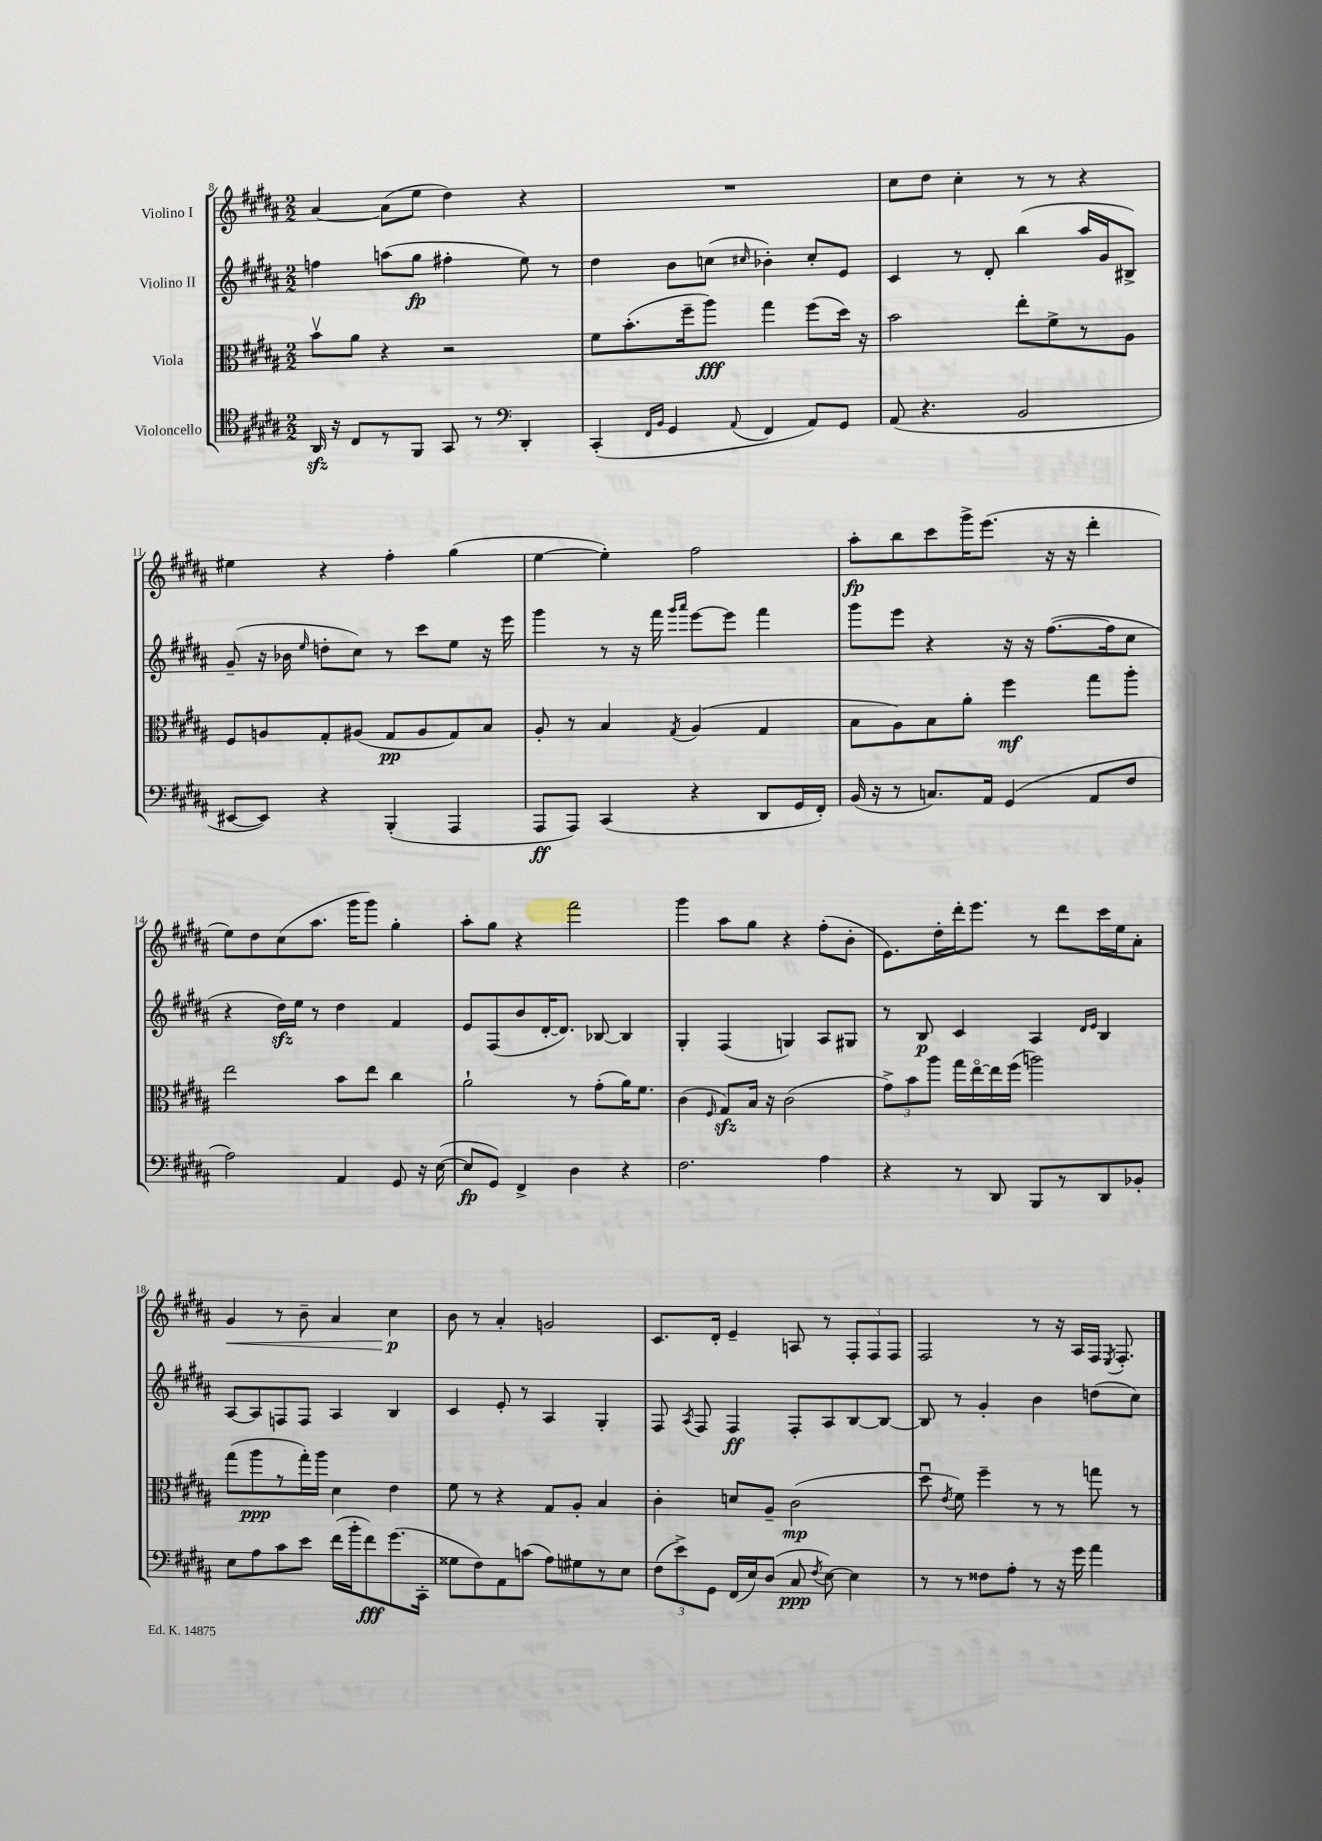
<<
\new StaffGroup <<
\new Staff = "s0" \with { instrumentName = "Violino I" } {
    \clef treble \key b \major \numericTimeSignature \time 2/2
    \autoBeamOff ais'4~ ais'8[( e''8] dis''4) r4 |
    R1 |
    cis''8[ dis''8] cis''4-. r8 r8 r4 |
    eis''4 r4 fis''4-. gis''4( |
    e''4~ e''4-.) fis''2 |
    ais''8[-.\fp b''8 cis'''8 gis'''16-> e'''8.]( r16 r16 dis'''4-. |
    e''8[) dis''8 cis''8( ais''8.] gis'''16[ gis'''8]) gis''4-. |
    ais''8[-. gis''8] r4 fis'''2 |
    gis'''4 ais''8[ gis''8] r4 fis''8[-.( b'8]-. |
    e'8.[) dis''16-. dis'''16-. e'''8.] r8 dis'''8[ cis'''16 e''16 ais'8]-. |
    gis'4\< r8 b'8-- ais'4 cis''4\p\! |
    b'8 r8 ais'4-. g'2 |
    cis'8.[ dis'16]-. e'4-- a8 r8 \tuplet 3/2 { fis8[-. fis8 fis8] } |
    fis2 r8 r16 ais16[ fis16] \acciaccatura { e8 } fis8.-. \bar "|." |
}
\new Staff = "s1" \with { instrumentName = "Violino II" } {
    \clef treble \key b \major \numericTimeSignature \time 2/2
    \autoBeamOff f''4 a''8[( gis''8]\fp fis''4-. e''8) r8 |
    dis''4 b'8[ c''8]( \grace { cis''16 } bes'4-.) cis''8[-. e'8] |
    cis'4 r8 dis'8-. b''4( ais''16[ gis'16 bis8]->) |
    gis'8--( r16 bes'16 \grace { e''16 } d''8[-. cis''8]) r8 cis'''8[ e''8] r16 e'''16 |
    gis'''4 r8 r16 fis'''16 \grace { gis'''16[ ais'''16] } e'''8[~ e'''8] fis'''4 |
    gis'''8[ e'''8] r4 r16 r16 fis''8.[~( fis''16 cis''8] |
    r4 dis''16[\sfz) e''16] r8 dis''4 fis'4 |
    e'8[ fis8( b'8 dis'16~-. dis'8.]) bes8~ bes4 |
    gis4-. fis4( g4) ais8[ gis8] |
    r8 b8\p cis'4 ais4 \grace { dis'16[ e'16] } b4 |
    ais8[~ ais8 f8 f8] ais4 b4 |
    cis'4 e'8-. r8 ais4 gis4-. |
    fis8 \acciaccatura { ais8 } fis8 fis4\ff fis8[-. ais8 b8~ b8]~ |
    b8 r8 gis'4-. b'4 d''8[( cis''8]) \bar "|." |
}
\new Staff = "s2" \with { instrumentName = "Viola" } {
    \clef alto \key b \major \numericTimeSignature \time 2/2
    \autoBeamOff b'8[\upbow ais'8] r4 r2 |
    fis'8[ b'8.-.( fis''16-- ais''8]\fff) gis''4 fis''8[( dis''16]) r16 |
    b'2 e''8[-. fis'8-> r8 ais8] |
    fis8[ a8 gis8-. ais8]( gis8[\pp ais8 gis8) b8] |
    ais8-. r8 b4 \acciaccatura { gis8 } ais4( gis4 |
    b8[ ais8) b8 ais'8]-. fis''4\mf gis''8[ ais''8]-. |
    e''2 b'8[ e''8] cis''4 |
    ais'2-! r8 gis'8[-.( ais'16) fis'8.] |
    cis'4( \grace { fis16 } gis8[\sfz) b16] r16 cis'2( |
    \tuplet 3/2 { gis'8[->) b'8 ais''8] } gis''16[ e''16~\flageolet e''16 fis''16]( a''2) |
    gis''8[( ais''8\ppp r8 gis''16-.) ais''16] dis'4 e'4 |
    fis'8 r8 r4 gis8[ ais8]-. b4 |
    cis'4-. d'8[ ais8]-- cis'2\mp( |
    dis''8\downbow \acciaccatura { e'8 } fis'8) fis''4-- r8 r8 g''8 r8 \bar "|." |
}
\new Staff = "s3" \with { instrumentName = "Violoncello" } {
    \clef tenor \key b \major \numericTimeSignature \time 2/2
    \autoBeamOff ais,16\sfz r16 cis8[ r8 fis,8] gis,8 r8 \clef bass dis,4-. |
    cis,4-.( \grace { fis,16[ b,16] } gis,4 \appoggiatura { ais,8 } fis,4 ais,8[) gis,8] |
    ais,8( r4. b,2 |
    eis,8[~ eis,8]) r4 b,,4-.( ais,,4 |
    ais,,8[\ff ais,,8]) cis,4( r4 dis,8[ gis,16 fis,16]-.) |
    b,16( r16 r8 c8.[) ais,16] gis,4( ais,8[ fis8] |
    ais2) ais,4 gis,8 r16 e16~( |
    e8[\fp gis,8]) fis,4-> dis4 r4 |
    fis2. ais4 |
    r4 r8 dis,8 b,,8[ r8 dis,8 bes,8]-. |
    e8[ ais8 cis'8 e'8] fis'16[( b'16-. fis'8\fff) gis'8.( cis,16]-. |
    gisis8[ fis8) ais,8 c'8]( ais8[) gis8 r8 e8] |
    \tuplet 3/2 { fis8[( e'8->) gis,8] } fis,16[( e16) dis8]( cis8\ppp \acciaccatura { fis8 } e8~) e4 |
    r8 r8 fisis8[ ais8]-. r8 r16 gis'16 ais'4 \bar "|." |
}
>>
>>
\layout { \context { \Score currentBarNumber = #8 } }
